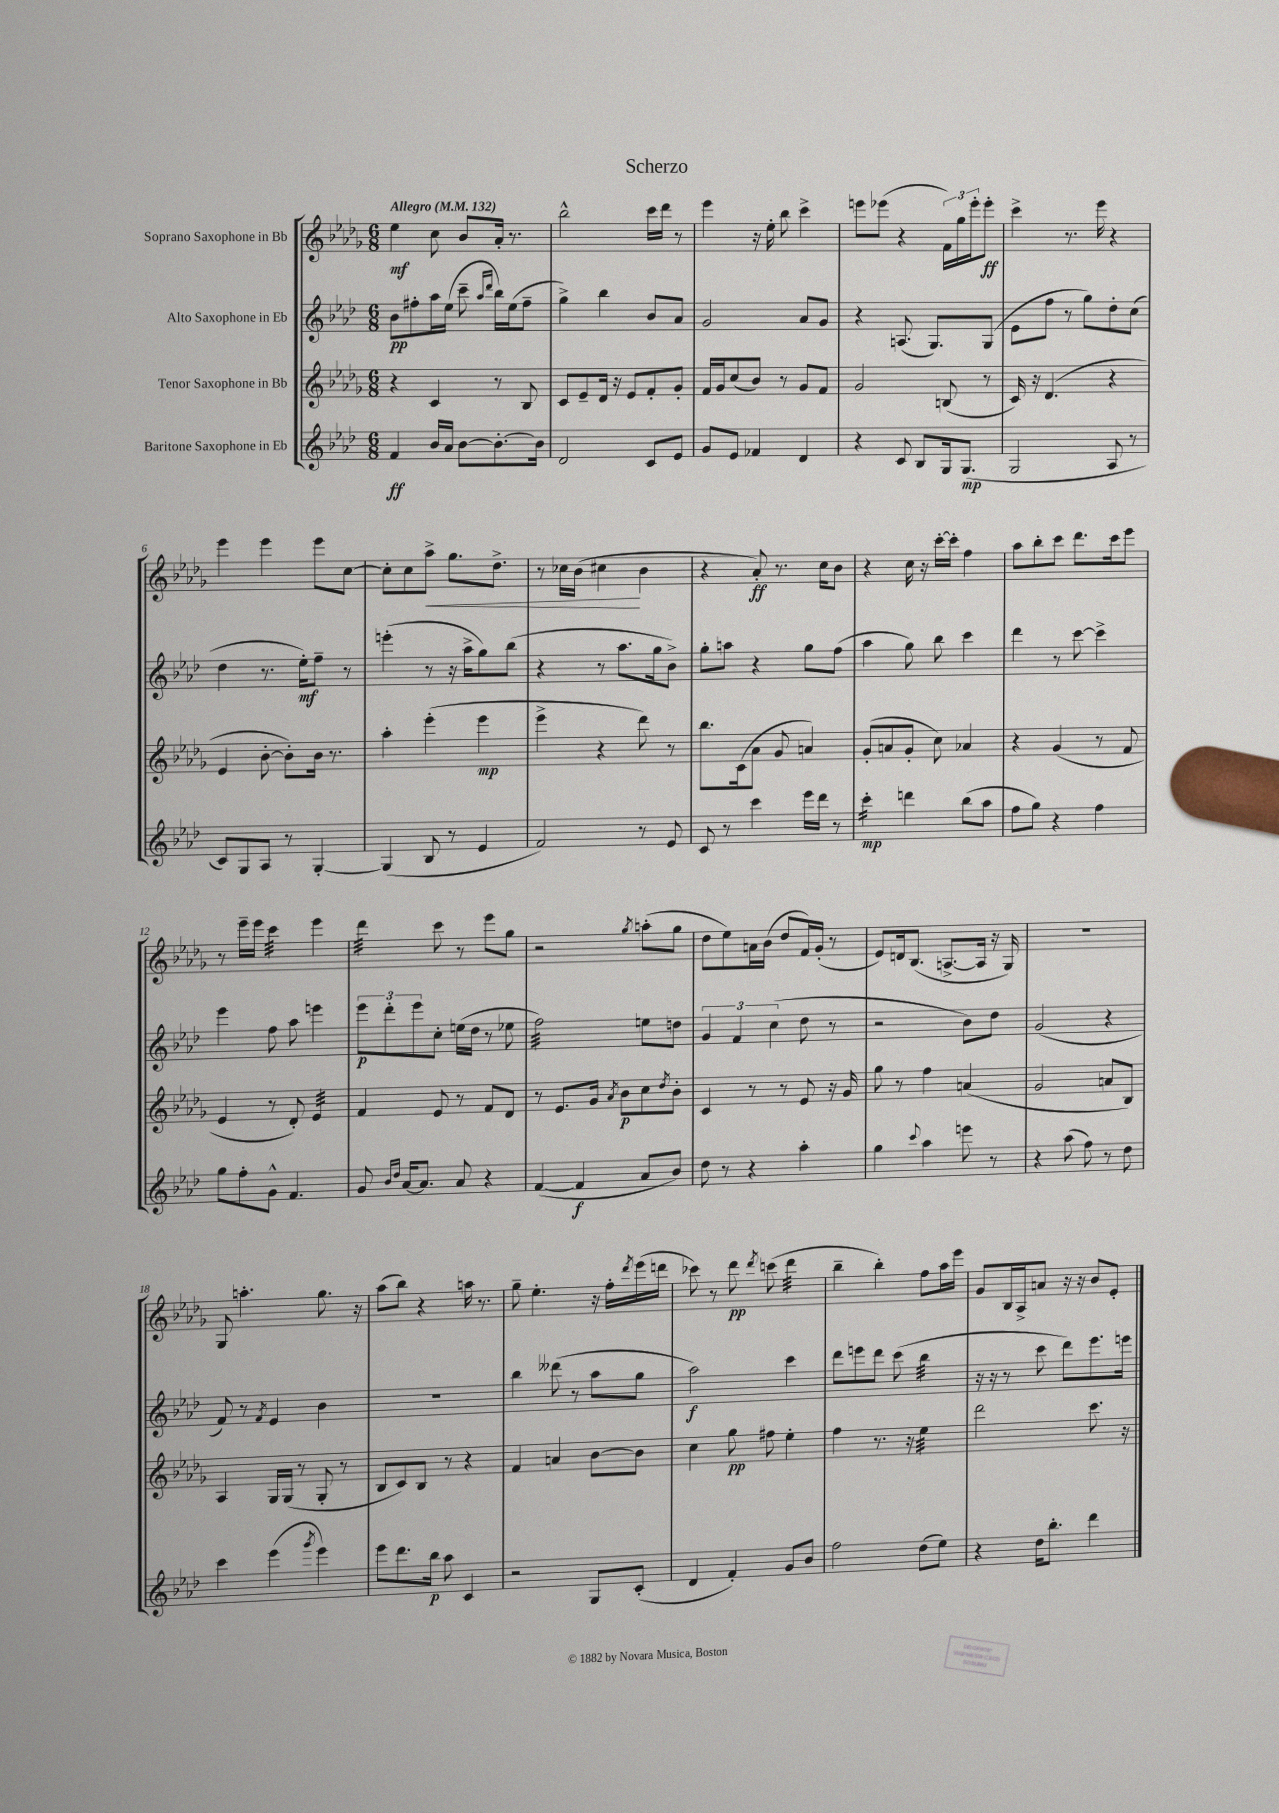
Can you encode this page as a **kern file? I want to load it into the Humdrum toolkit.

**kern	**kern	**kern	**kern
*staff4	*staff3	*staff2	*staff1
*clefG2	*clefG2	*clefG2	*clefG2
*k[b-e-a-d-]	*k[b-e-a-d-g-]	*k[b-e-a-d-]	*k[b-e-a-d-g-]
*M6/8	*M6/8	*M6/8	*M6/8
*MM132	*MM132	*MM132	*MM132
4f/	4r	8b-\L	4ee-\
.	.	8ff#'\	.
16b-/LL	4c/	16aa-\L	8cc\
16a-/JJ	.	(16ee-\JJ	.
[8b-\L	.	8ccc~\	8b-/L
.	.	16qqaa-/LL	.
.	.	16qqddd-/JJ	.
8.b-'\_	8r	16bb-\LL)	16a-'/Jk
.	.	(16ee-\J	8.r
.	8B-/	8ff#~\J	.
16b-\]Jk	.	.	.
=	=	=	=
2d-/	8c/L	4gg^\)	2bb-^^\
.	8e-~/	.	.
.	16d-/Jk	4bb-\	.
.	16r	.	.
.	8e-/L	.	.
8c/L	8f'/	8b-/L	16ccc\LL
.	.	.	16ddd-\JJ
8e-/J	8g-'/J	8a-/J	8r
=	=	=	=
8g/L	16f/LL	2g/	4eee-\
.	16g-/J	.	.
8e-/J	(8cc/	.	.
4f-/	8b-/J)	.	16r
.	.	.	16ee-'\
.	8r	.	8bb-\
4d-/	8g-/L	8a-/L	4ccc^\
.	8f/J	8g/J	.
=	=	=	=
4r	2g-/	4r	8eee\L
.	.	.	(8eee-\J
8c/	.	(8.A/	4r
8B-/L	.	.	.
.	.	8.G/L)	.
16G/k	(8B/	.	24f\LL)
.	.	.	24gg-\
(8.G/J	.	.	.
.	.	.	24eee-'\J
.	8r	(8G/J	8eee-'\J
=	=	=	=
2G/	16c/)	8e-\L	4ccc^\
.	16r	.	.
.	(4.d-/	8ff\J	.
.	.	8r	8.r
.	.	8gg\L)	.
.	.	.	16eee-\
8A-/	4r	8dd-'\	4r
8r	.	(8cc\J	.
=	=	=	=
8c/L)	4e-/	4dd-\	4eee-\
8G/	.	.	.
8A-/J	[8b-'\	8.r	4eee-\
8r	8b-'\]L)	.	.
.	.	16ee-'\LK)	.
[4G'/	16b-\Jk	8ff~\J	8eee-\L
.	8.r	.	.
.	.	8r	[8cc\J
=	=	=	=
(4G/]	4aa-'\	(4eee'\	8cc'\]L
.	.	.	8cc\
8B-/	(4eee-'\	8r	8aa-^\J
8r	.	16r	8.gg-\L
.	.	16aa-^\LK	.
4e-/	4eee-\	8gg\)	.
.	.	.	8.dd-^\J
.	.	(8bb-\J	.
=	=	=	=
2f/)	4eee-^\	4r	8r
.	.	.	16cc-\LL
.	.	.	(16b-\JJ
.	4r	8r	4cc#\
.	.	8.aa-\L	.
8r	8ddd-\)	.	4b-\
.	.	16gg\k	.
8e-/	8r	8b-^\J)	.
=	=	=	=
8c/	8.bb-\L	8gg'\L	4r
8r	.	8aa\J	.
.	(16c\k	.	.
4ccc\	8a-\J	4r	8a-'/)
.	8g-/	.	8.r
16eee-\LL	4a/)	8gg\L	.
16ddd-\JJ	.	.	16cc\LK
8r	.	(8ff\J	8b-\J
=	=	=	=
4ccc'\	(8g-'/L	4aa-\	4r
.	8a/	.	.
4ddd\	8g-'/J	8gg\)	16cc\
.	.	.	16r
.	8cc\)	8bb-\	[16ccc'\LL
.	.	.	16ccc'\]JJ
(8bb-\L	4a-/	4ccc\	4ff\
8aa-\J	.	.	.
=	=	=	=
8ff\L	4r	4ddd-\	8aa-\L
8gg\J)	.	.	8bb-'\
4r	(4g-/	8r	8ccc\J
.	.	[8ccc\	8.ddd-\L
4ff\	8r	4ccc^\]	.
.	.	.	16ccc\k
.	8f/	.	8eee-\J
=	=	=	=
8gg\L	4e-/	4eee-\	8r
8ff'\	.	.	16eee-~\LL
.	.	.	16eee-\JJ
8g^^\J	8r	8ff\	4ccc\
4.f/	8d-'/)	8aa-\	.
.	4e-/	4eee\	4eee-\
=	=	=	=
8g/	4f/	12eee-\L	4ddd-\
.	.	12ddd-'\	.
16qqb-/LL	.	.	.
16qqdd-/JJ	.	.	.
[16a-/LK	.	.	.
.	.	12eee-\	.
8.a-/]J	.	.	.
.	8e-/	8cc'\J	8ccc\
8a-/	8r	(16ee\LL	8r
.	.	16dd-\JJ	.
4r	8f/L	8r	8eee-\L
.	8d-/J	8ee-\	8gg-\J
=	=	=	=
([4f/	8r	2ff\)	2r
.	8.e-/L	.	.
4f/]	.	.	.
.	16g-/Jk	.	.
.	8qa-/	.	.
.	8b-\L	.	.
.	.	.	8qgg-/
8a-/L	8cc\	8ee\L	(8aa'\L
.	8qdd-/	.	.
8b-/J)	8b-'\J	8dd\J	8gg-\J
=	=	=	=
8dd-\	4c/	6g/	8dd-\L
8r	.	.	8ee-\)
.	.	6f/	.
4r	8r	.	16a\L
.	.	.	(16b-\JJ
.	.	(6cc\	.
.	8r	.	8dd-/L
4aa-'\	8e-/	8dd-\	16f/L)
.	.	.	(16g-'/JJ
.	16r	8r	8r
.	16g-/	.	.
=	=	=	=
4gg\	8gg-\	2r	8e-/L)
.	8r	.	16d/k
.	.	.	(8.B-/J
8qqccc/	.	.	.
4aa-\	4ff\	.	.
.	.	.	[8.A^/L
8eee\	(4a/	8b-\L)	.
.	.	.	16A/]Jk
8r	.	8dd-\J	16r
.	.	.	16G-/)
=	=	=	=
4r	2g-/	(2g/	2.r
(8aa-\	.	.	.
8ff\)	.	.	.
8r	8a/L	4r	.
8dd-\	8B-/J)	.	.
=	=	=	=
4ccc\	4A-/	8f/)	8G-/
.	.	8r	4.aa'\
.	.	8qf/	.
(4eee-\	16G-/LL	4e-/	.
.	(16G-/JJ	.	.
.	8r	.	.
8qggg/	.	.	.
4eee-\)	8G-'/	4b-\	8.gg-\
.	8r	.	.
.	.	.	16r
=	=	=	=
8eee-\L	8B-/L	2.r	(8aa-\L
8.ddd-\	8c/)	.	8bb-\J)
.	8B-/J	.	4r
16bb-\Jk	.	.	.
8aa-\	8r	.	.
4c/	4r	.	16aa\
.	.	.	8.r
=	=	=	=
2r	4f/	4bb-\	8gg-~\
.	.	.	4.ee-'\
.	4a/	(8ddd--\	.
.	.	8r	.
8G/L	[8b-\L	8aa-\L	16r
.	.	.	16ff'\LL
.	.	.	8qddd-/
(8c'/J	8b-\]J	8gg\J	(16eee-\
.	.	.	16ddd\JJ
=	=	=	=
4d-/	4cc\	2aa-\)	8ccc-\)
.	.	.	8r
4f'/)	8gg-\	.	8ddd-\
.	.	.	8qddd-/
.	8ff#\	.	(8ccc\
8g/L	4ee-'\	4ccc\	4ddd-\
8b-/J	.	.	.
=	=	=	=
2ff\	4ff\	8ddd-\L	4bb-~\
.	.	8eee\	.
.	8.r	8ddd-\J	4bb-'\)
.	.	(8ccc\	.
.	16r	.	.
(8dd-\L	4ee-\	4bb-\	8ff\L
8ee-\J)	.	.	16aa-\L
.	.	.	16eee-\JJ
=	=	=	=
4r	2ddd-\	16r	8g-/L
.	.	16r	.
.	.	8r	16B-/L
.	.	.	16A-^/J
16dd-\LK	.	8ccc\	8a/J
8.bb-'\J	.	.	.
.	.	8ddd-\L)	16r
.	.	.	16r
4ddd-\	8.ccc\	8.eee-\	8b-/L
.	.	.	8e-'/J
.	16r	16eee\Jk	.
==	==	==	==
*-	*-	*-	*-
